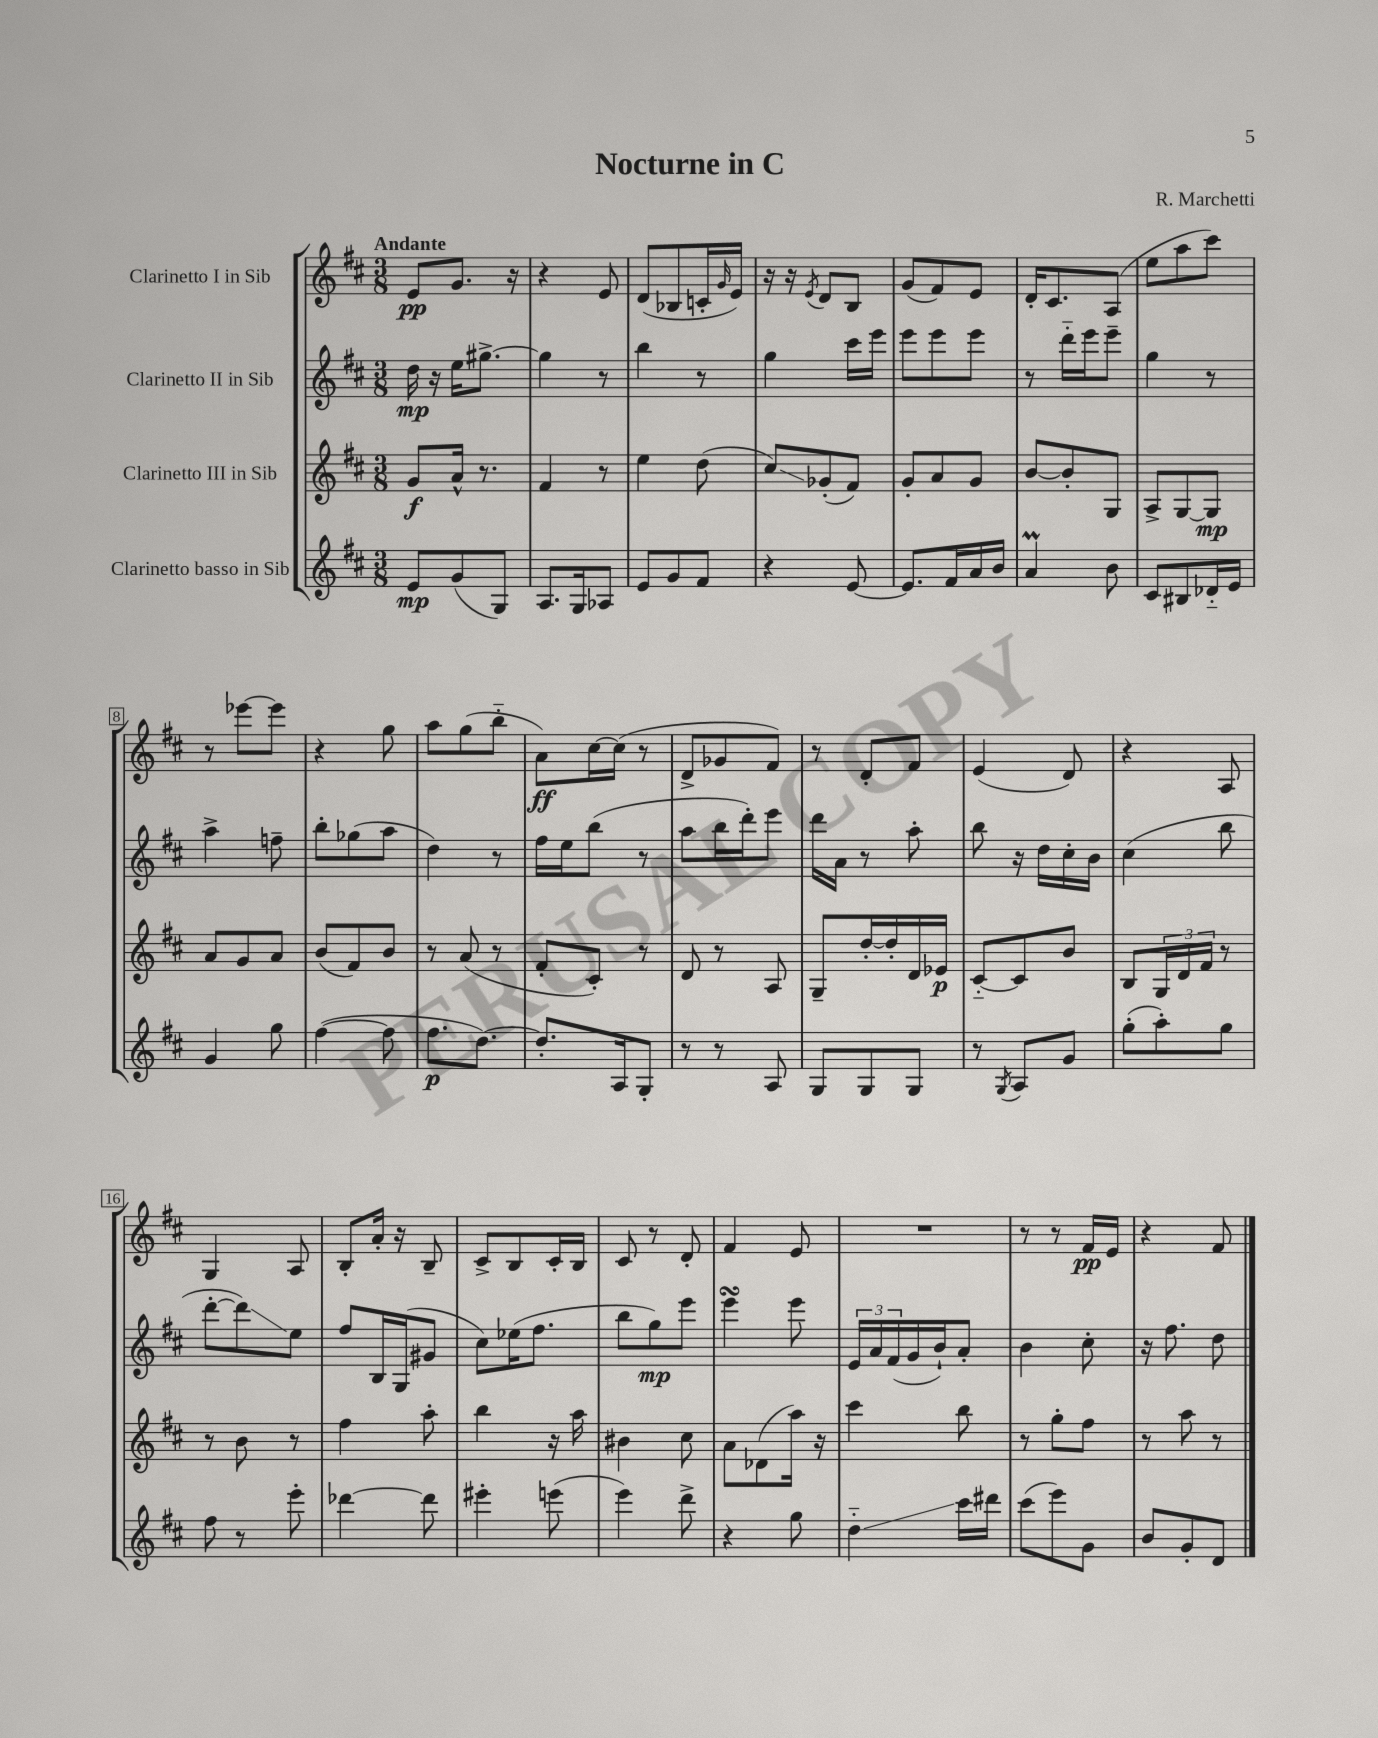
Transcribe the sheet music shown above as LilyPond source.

\header { title = "Nocturne in C" composer = "R. Marchetti" }
<<
\new StaffGroup <<
\new Staff = "s0" \with { instrumentName = "Clarinetto I in Sib" } {
    \clef treble \key d \major \numericTimeSignature \time 3/8 \tempo "Andante"
    e'8\pp g'8. r16 |
    r4 e'8 |
    d'8( bes8 c'16-. \grace { g'16 } e'16) |
    r16 r16 \acciaccatura { e'8 } d'8 b8 |
    g'8( fis'8) e'8 |
    d'16-. cis'8. a8( |
    e''8 a''8 cis'''8) |
    r8 ees'''8~ ees'''8 |
    r4 g''8 |
    a''8 g''8( b''8-_ |
    a'8\ff) cis''16~ cis''16( r8 |
    d'8-> ges'8 fis'8) |
    r8 d'8-. fis'8 |
    e'4( d'8) |
    r4 a8 |
    g4 a8 |
    b8-. a'16-. r16 b8-- |
    cis'8-> b8 cis'16-. b16 |
    cis'8 r8 d'8-. |
    fis'4 e'8 |
    R4. |
    r8 r8 fis'16\pp e'16 |
    r4 fis'8 \bar "|." |
}
\new Staff = "s1" \with { instrumentName = "Clarinetto II in Sib" } {
    \clef treble \key d \major \numericTimeSignature \time 3/8
    d''16\mp r16 e''16 gis''8.~-> |
    gis''4 r8 |
    b''4 r8 |
    g''4 cis'''16 e'''16 |
    e'''8 e'''8 e'''8 |
    r8 d'''16-_ e'''16 e'''8-- |
    g''4 r8 |
    a''4-> f''8-- |
    b''8-. ges''8( a''8 |
    d''4) r8 |
    fis''16 e''16 b''8( r8 |
    a''8 b''16 d'''16-.) e'''8 |
    d'''16 a'16 r8 a''8-. |
    b''8 r16 d''16 cis''16-. b'16 |
    cis''4( b''8 |
    d'''8~-. d'''8\glissando) e''8 |
    fis''8 b16 g16( gis'8 |
    cis''8) ees''16( fis''8. |
    b''8 g''8\mp) e'''8 |
    e'''4\turn e'''8 |
    \tuplet 3/2 { e'16 a'16 fis'16( } g'16 b'16-!) a'8-. |
    b'4 cis''8-. |
    r16 fis''8. d''8 \bar "|." |
}
\new Staff = "s2" \with { instrumentName = "Clarinetto III in Sib" } {
    \clef treble \key d \major \numericTimeSignature \time 3/8
    g'8\f a'16-^ r8. |
    fis'4 r8 |
    e''4 d''8( |
    cis''8\glissando) ges'8-.( fis'8) |
    g'8-. a'8 g'8 |
    b'8~ b'8-. g8 |
    a8-> g8~ g8\mp |
    a'8 g'8 a'8 |
    b'8( fis'8) b'8 |
    r8 a'8( r8 |
    fis'8-. cis'8-.) r8 |
    d'8 r8 a8 |
    g8-- d''16~-. d''16-. d'16 ees'16\p |
    cis'8~-_ cis'8 b'8 |
    b8 \tuplet 3/2 { g16 d'16 fis'16 } r8 |
    r8 b'8 r8 |
    fis''4 a''8-. |
    b''4 r16 a''16 |
    bis'4 cis''8 |
    a'8 des'8( a''16) r16 |
    cis'''4 b''8 |
    r8 g''8-. fis''8 |
    r8 a''8 r8 \bar "|." |
}
\new Staff = "s3" \with { instrumentName = "Clarinetto basso in Sib" } {
    \clef treble \key d \major \numericTimeSignature \time 3/8
    e'8\mp g'8( g8) |
    a8. g16 aes8 |
    e'8 g'8 fis'8 |
    r4 e'8~ |
    e'8. fis'16 a'16 b'16 |
    a'4\prall b'8 |
    cis'8 bis8 des'16-_ e'16 |
    g'4 g''8 |
    fis''4~( fis''8 |
    fis''8.\p d''8.~) |
    d''8.-. a16 g8-. |
    r8 r8 a8 |
    g8 g8 g8 |
    r8 \acciaccatura { g8 } a8 g'8 |
    g''8-.( a''8-.) g''8 |
    fis''8 r8 e'''8-. |
    des'''4~ des'''8 |
    eis'''4-. e'''8( |
    e'''4) d'''8-> |
    r4 g''8 |
    d''4-_\glissando cis'''16 dis'''16 |
    cis'''8( e'''8) g'8 |
    b'8 g'8-. d'8 \bar "|." |
}
>>
>>
\layout { \context { \Score \override BarNumber.stencil = #(make-stencil-boxer 0.1 0.3 ly:text-interface::print) } }
